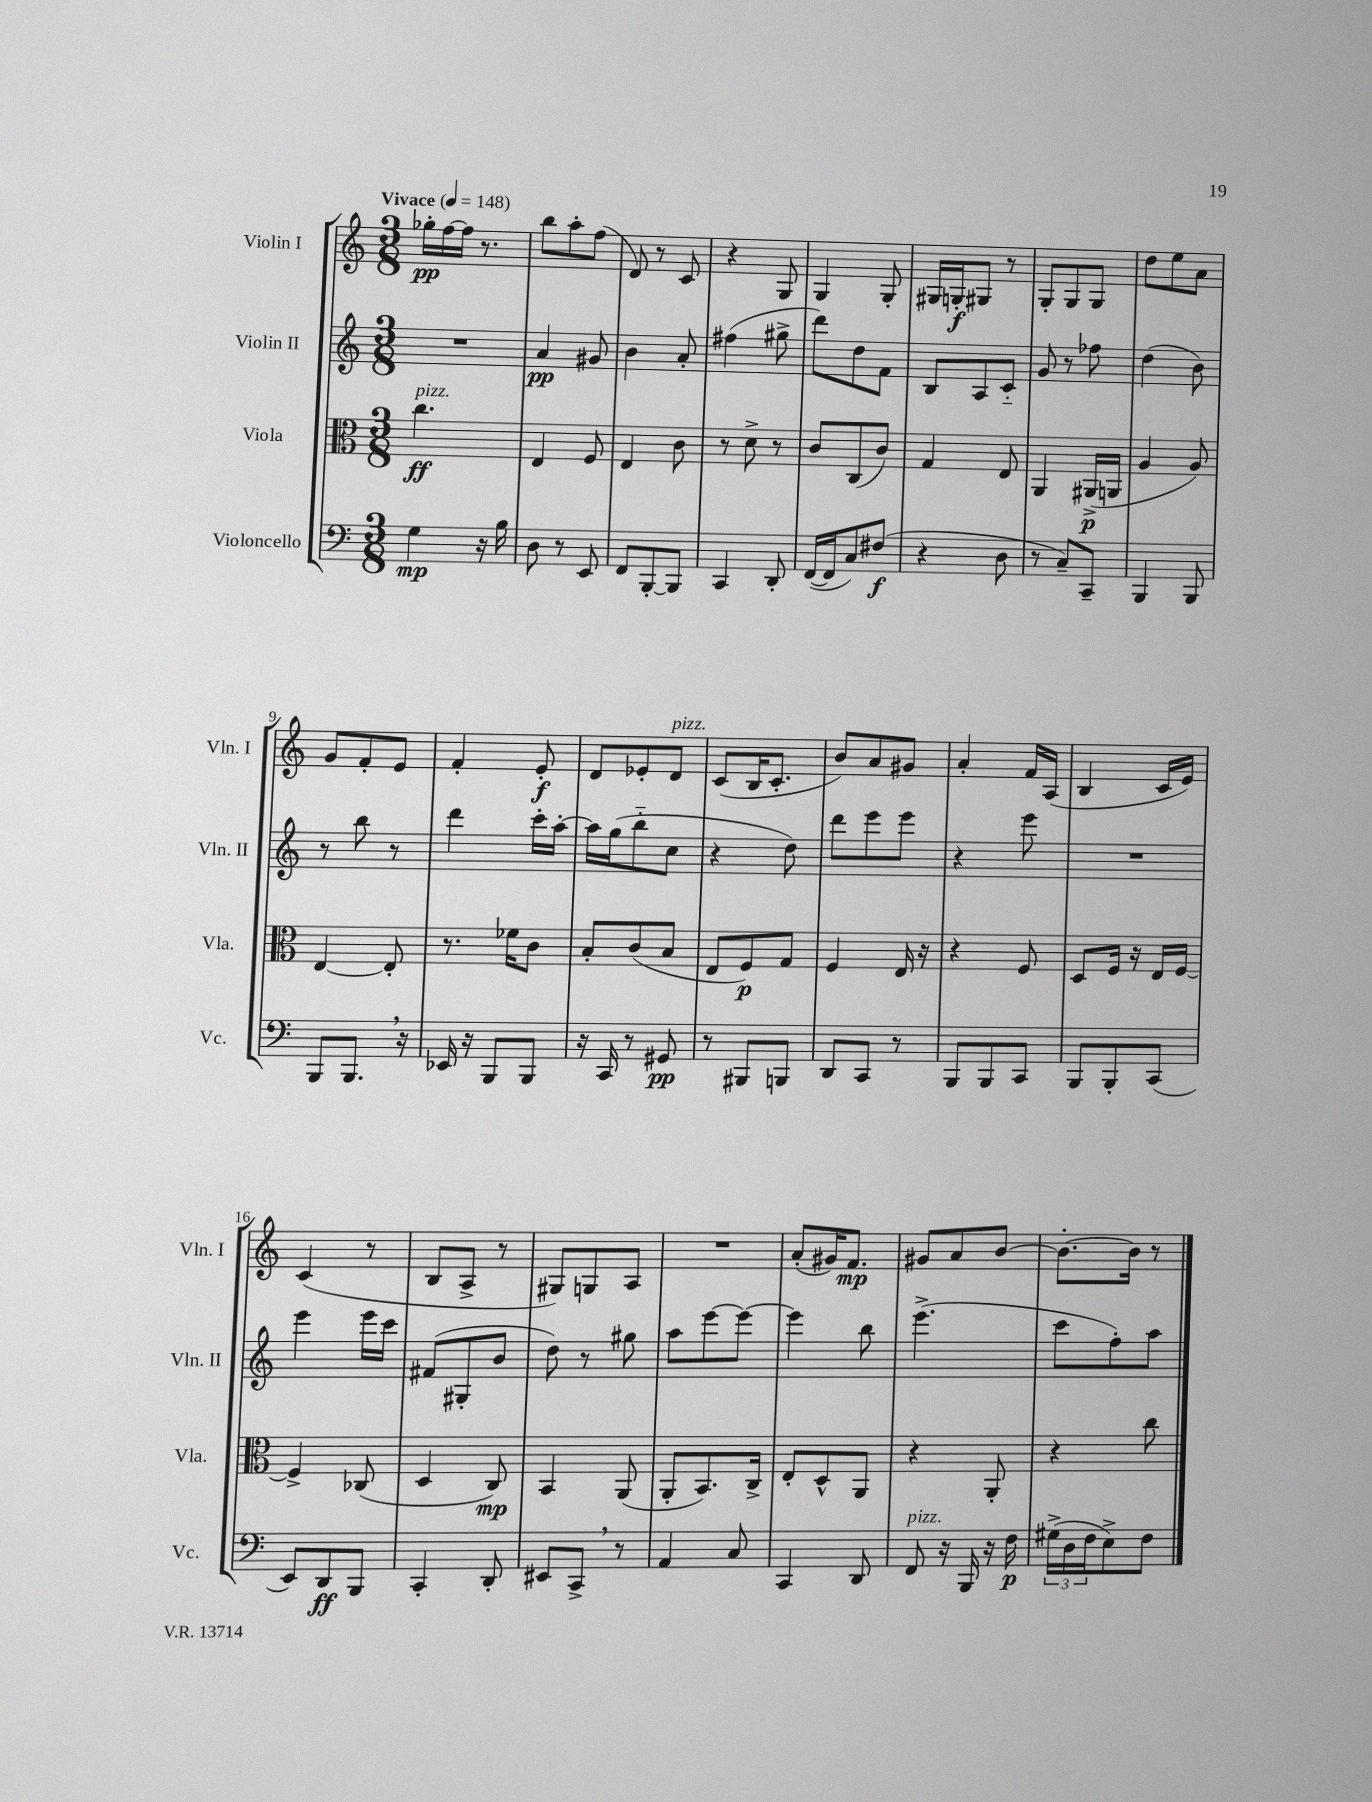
<<
\new StaffGroup <<
\new Staff = "s0" \with { instrumentName = "Violin I" shortInstrumentName = "Vln. I" } {
    \clef treble \key c \major \numericTimeSignature \time 3/8 \tempo "Vivace" 4 = 148
    ges''16-.\pp f''16~ f''16 r8. |
    b''8 a''8-. f''8( |
    d'8) r8 c'8 |
    r4 g8 |
    g4 g8-. |
    gis16 g16-.\f gis8 r8 |
    g8-. g8 g8 |
    d''8 e''8 a'8 |
    g'8 f'8-. e'8 |
    f'4-. e'8-.\f |
    d'8 ees'8-. d'8^\markup { \italic "pizz." } |
    c'8( b16 c'8.-. |
    b'8) a'8 gis'8 |
    a'4-. f'16 a16( |
    b4 c'16 e'16) |
    c'4( r8 |
    b8 a8-> r8 |
    gis8) g8 a8 |
    R4. |
    a'8-.( gis'16) f'8.\mp |
    gis'8 a'8 b'8~ |
    b'8.~-. b'16 r8 \bar "|." |
}
\new Staff = "s1" \with { instrumentName = "Violin II" shortInstrumentName = "Vln. II" } {
    \clef treble \key c \major \numericTimeSignature \time 3/8
    R4. |
    a'4\pp gis'8 |
    b'4 a'8-. |
    fis''4( gis''8-> |
    d'''8) d''8 f'8 |
    b8 a8 c'8-_ |
    g'8 r8 fes''8 |
    d''4( b'8) |
    r8 b''8 r8 |
    d'''4 c'''16-. a''16~-. |
    a''16 g''16( b''8-_ c''8 |
    r4 d''8) |
    d'''8 e'''8 e'''8 |
    r4 e'''8 |
    R4. |
    e'''4 e'''16 c'''16 |
    fis'8( gis8-. b'8 |
    d''8) r8 gis''8 |
    a''8 e'''8~ e'''8~ |
    e'''4 b''8 |
    e'''4.->( |
    c'''8 f''8-.) a''8 \bar "|." |
}
\new Staff = "s2" \with { instrumentName = "Viola" shortInstrumentName = "Vla." } {
    \clef alto \key c \major \numericTimeSignature \time 3/8
    c''4.\ff^\markup { \italic "pizz." } |
    e4 f8 |
    e4 c'8 |
    r8 d'8-> r8 |
    c'8 c8( c'8) |
    g4 e8 |
    a,4 ais,16->\p( a,16 |
    a4 a8) |
    e4~ e8-. |
    r8. fes'16 c'8 |
    b8-. c'8( b8 |
    e8 f8\p) g8 |
    f4 e16 r16 |
    r4 f8 |
    d8 f16 r16 e16 f16~ |
    f4-> ces8( |
    d4 c8\mp) |
    b,4 a,8( |
    a,8-. b,8.) c16-> |
    e8-. d8-^ a,8 |
    r4 a,8-. |
    r4 c''8 \bar "|." |
}
\new Staff = "s3" \with { instrumentName = "Violoncello" shortInstrumentName = "Vc." } {
    \clef bass \key c \major \numericTimeSignature \time 3/8
    g4\mp r16 b16 |
    d8 r8 e,8 |
    f,8 b,,8~-. b,,8 |
    c,4 d,8-. |
    f,16~( f,16 c8) fis8\f( |
    r4 d8 |
    r8 c8--) c,8-- |
    b,,4 b,,8 |
    b,,8 b,,8. \breathe r16 |
    ees,16 r16 b,,8 b,,8 |
    r16 c,16 r8 gis,8\pp |
    r8 bis,,8 b,,8 |
    d,8 c,8 r8 |
    b,,8 b,,8 c,8 |
    b,,8 b,,8-. c,8( |
    e,8) d,8\ff b,,8 |
    c,4-. d,8-. |
    eis,8 c,8-> \breathe r8 |
    a,4 c8 |
    c,4 d,8 |
    f,8^\markup { \italic "pizz." } r16 b,,16 r16 f16\p |
    \tuplet 3/2 { gis16->( d16 f16 } e8->) f8 \bar "|." |
}
>>
>>
